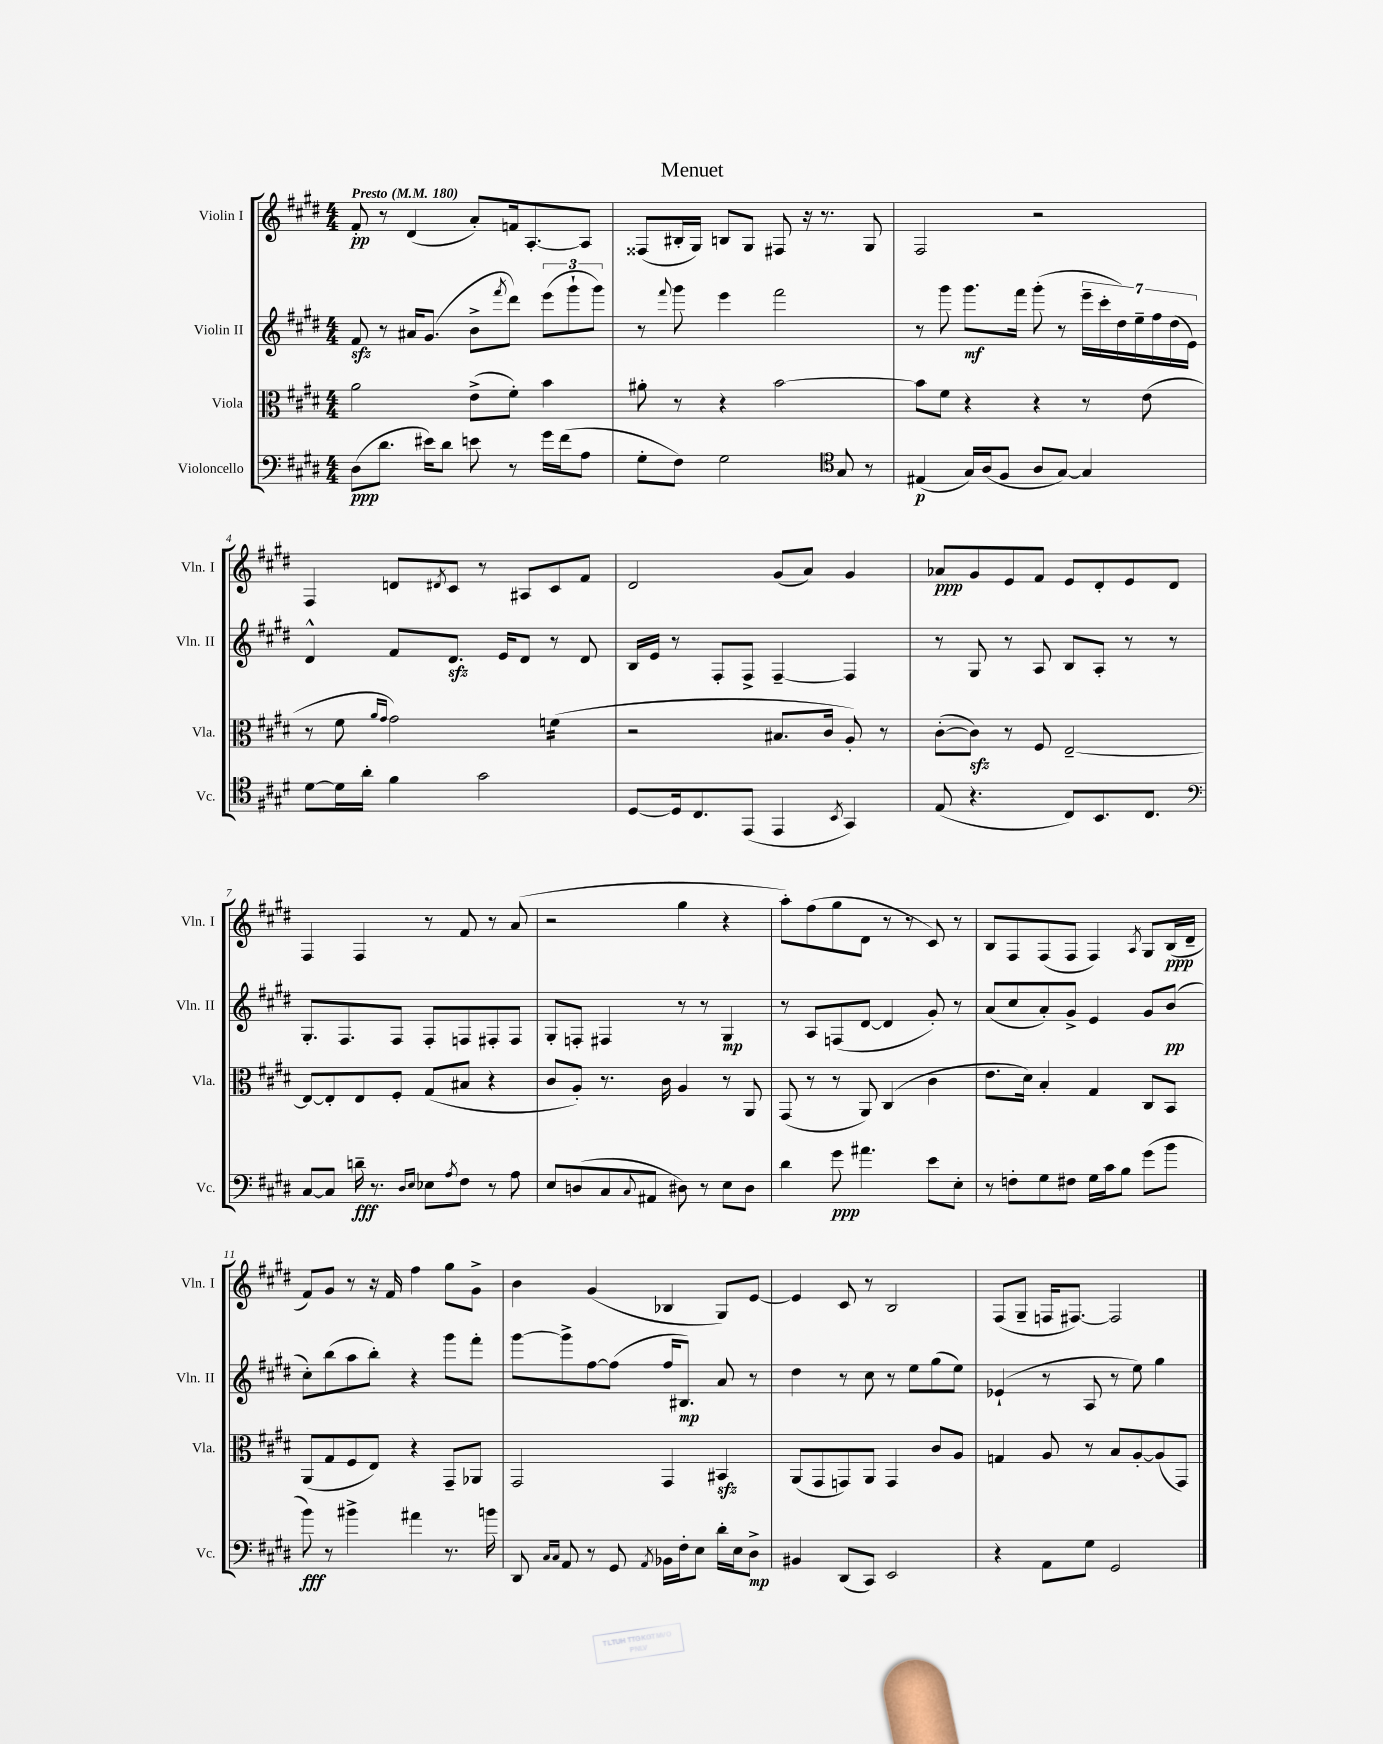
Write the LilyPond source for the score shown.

\header { title = "Menuet" }
<<
\new StaffGroup <<
\new Staff = "s0" \with { instrumentName = "Violin I" shortInstrumentName = "Vln. I" } {
    \clef treble \key e \major \numericTimeSignature \time 4/4 \tempo "Presto" 4 = 180
    fis'8-.\pp r8 dis'4( a'8-.) f'16 a8.~-. a8 |
    fisis8( bis16-. gis16) b8 gis8 fis8 r16 r8. gis8 |
    fis2 r2 |
    fis4 d'8 \acciaccatura { dis'8 } cis'8 r8 ais8 cis'8 fis'8 |
    dis'2 gis'8( a'8) gis'4 |
    aes'8\ppp gis'8 e'8 fis'8 e'8 dis'8-. e'8 dis'8 |
    fis4 fis4 r8 fis'8 r8 a'8( |
    r2 gis''4 r4 |
    a''8-.) fis''8( gis''8 dis'8 r8 r8 cis'8) r8 |
    b8 fis8 fis8( fis8 fis4) \acciaccatura { a8 } gis8 b16\ppp( dis'16-- |
    fis'8) gis'8 r8 r16 fis'16 fis''4 gis''8 gis'8-> |
    b'4 gis'4( bes4 gis8) e'8~ |
    e'4 cis'8 r8 b2 |
    fis8( gis8-- f16 fis8.~) fis2 \bar "|." |
}
\new Staff = "s1" \with { instrumentName = "Violin II" shortInstrumentName = "Vln. II" } {
    \clef treble \key e \major \numericTimeSignature \time 4/4
    fis'8\sfz r8 ais'16 gis'8.( b'8-> \acciaccatura { fis'''8 } dis'''8) \tuplet 3/2 { e'''8( gis'''8-! gis'''8) } |
    r8 \appoggiatura { fis'''8 } gis'''8 e'''4 fis'''2 |
    r8 gis'''8 gis'''8.\mf fis'''16 gis'''8-.( r8 \tuplet 7/4 { e'''16-- cis'''16-. dis''16) e''16-- fis''16 dis''16( e'16) } |
    dis'4-^ fis'8 dis'8.\sfz e'16 dis'8 r8 dis'8 |
    b16 e'16 r8 fis8-. fis8-> fis4~-- fis4 |
    r8 gis8 r8 a8 b8 a8-. r8 r8 |
    gis8.-. fis8. fis8 fis8-. f8 fis8-. fis8 |
    gis8-. f8-. fis4 r8 r8 gis4\mp |
    r8 a8 f8( dis'8~ dis'4 gis'8-.) r8 |
    a'8( cis''8 a'8-.) gis'8-> e'4 gis'8 b'8\pp( |
    cis''8-.) b''8( a''8 b''8-.) r4 gis'''8 fis'''8-. |
    gis'''8~ gis'''8-> fis''8~ fis''8( fis''16 bis8.\mp) a'8 r8 |
    dis''4 r8 cis''8 r8 e''8 gis''8( e''8) |
    ees'4-!( r8 a8 r8 e''8) gis''4 \bar "|." |
}
\new Staff = "s2" \with { instrumentName = "Viola" shortInstrumentName = "Vla." } {
    \clef alto \key e \major \numericTimeSignature \time 4/4
    a'2 e'8->( fis'8-.) b'4 |
    ais'8-. r8 r4 b'2~ |
    b'8 fis'8 r4 r4 r8 e'8( |
    r8 fis'8 \grace { a'16 gis'16 } gis'2) f'4:16( |
    r2 bis8. cis'16 a8-.) r8 |
    cis'8~-.( cis'8\sfz) r8 fis8 e2~-- |
    e8~ e8-. e8 fis8-. gis8( bis8 r4 |
    cis'8 a8-.) r8. cis'16 a4 r8 a,8 |
    gis,8( r8 r8 a,8) cis4( cis'4 |
    e'8. dis'16) b4-. gis4 cis8 b,8 |
    a,8( gis8 fis8 e8) r4 gis,8-- aes,8 |
    gis,2 gis,4 bis,4\sfz |
    a,8( gis,8 g,8) a,8 g,4 cis'8 a8 |
    g4 a8 r8 b8 a8~-. a8( gis,8) \bar "|." |
}
\new Staff = "s3" \with { instrumentName = "Violoncello" shortInstrumentName = "Vc." } {
    \clef bass \key e \major \numericTimeSignature \time 4/4
    dis8\ppp( dis'8. eis'16) dis'8 e'8 r8 gis'16 fis'16( a8 |
    gis8-. fis8) gis2 \clef tenor gis8 r8 |
    eis4\p( gis16) a16( fis8 a8 gis8~) gis4 |
    dis'8~ dis'16 a'16-. fis'4 gis'2 |
    dis8~ dis16 cis8. e,8( e,4 \acciaccatura { b,8 } gis,4) |
    e8( r4. cis8) b,8. cis8. |
    \clef bass cis8~ cis8 d'16--\fff r8. \grace { dis16 e16 } ees8 \acciaccatura { a8 } fis8 r8 a8 |
    e8 d8( cis8 \appoggiatura { cis8 } ais,8 dis8) r8 e8 dis8 |
    dis'4 gis'8\ppp ais'4. e'8 e8-. |
    r8 f8-. gis8 fis8 gis16 cis'16 b8 gis'8( b'8 |
    b'8\fff) r8 bis'4-> ais'4 r8. b'16 |
    dis,8 \grace { cis16 cis16 } a,8 r8 gis,8 \acciaccatura { a,8 } bes,16 fis16-. e8 dis'16-. e16 dis8->\mp |
    bis,4 dis,8( cis,8) e,2 |
    r4 a,8 gis8 gis,2 \bar "|." |
}
>>
>>
